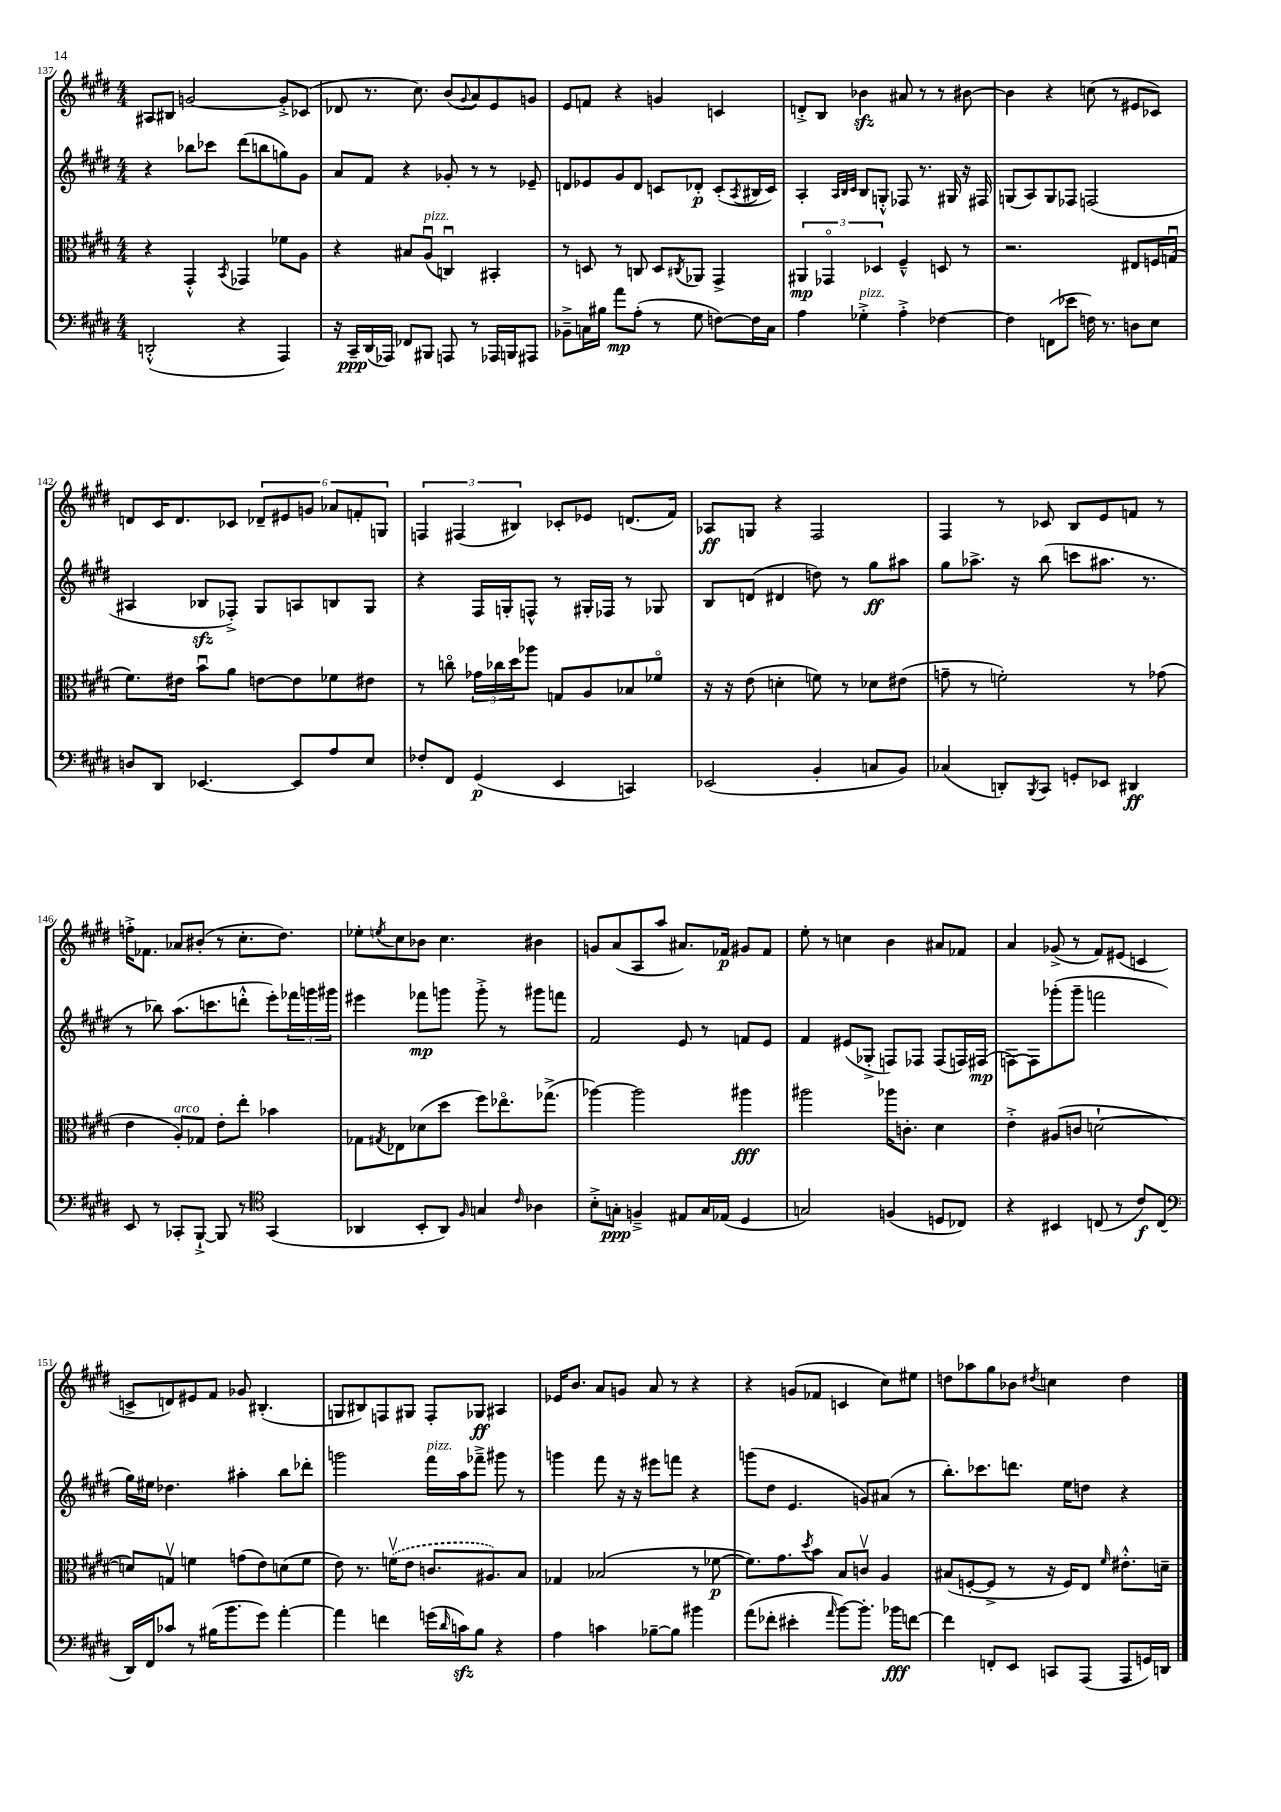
<<
\new StaffGroup <<
\new Staff = "s0" {
    \clef treble \key e \major \numericTimeSignature \time 4/4
    ais8 bis8 g'2~ g'8-.-> ces'8( |
    des'8 r8. cis''8.) b'8( \appoggiatura { gis'8 } a'8) e'8 g'8 |
    e'8 f'8 r4 g'4 c'4 |
    d'8-.-> b8 bes'4\sfz ais'8 r8 r8 bis'8~ |
    bis'4 r4 c''8( r8 eis'8 ces'8) |
    d'8 cis'16 d'8. ces'8 \tuplet 6/4 { des'8-- eis'8 g'8 aes'8 f'8-. g8 } |
    \tuplet 3/2 { f4 fis4( bis4) } ces'8-. ees'8 d'8.( fis'16) |
    aes8\ff g8 r4 fis2 |
    fis4 r8 ces'8 b8 e'8 f'8 r8 |
    f''16-.-> fes'8. aes'8 bis'8-.( r8 cis''8.-. dis''8.) |
    ees''8-. \acciaccatura { e''8 } cis''8 bes'8 cis''4. bis'4 |
    g'8 a'8( a8 a''8 ais'8.) fes'16\p gis'8 fes'8 |
    e''8-. r8 c''4 b'4 ais'8 fes'8 |
    a'4 ges'8->( r8 fis'8) eis'8( c'4 |
    c'8-> d'8) eis'8 fis'8 ges'8 bis4.-.( |
    g8 bis8) f8 gis8 f8-. ges8\ff ais4 |
    ees'16 b'8. a'8 g'8 a'8 r8 r4 |
    r4 g'8( fes'8 c'4 cis''8) eis''8 |
    d''8 aes''8 gis''8 bes'8 \acciaccatura { dis''8 } c''4 dis''4 \bar "|." |
}
\new Staff = "s1" {
    \clef treble \key e \major \numericTimeSignature \time 4/4
    r4 bes''8 ces'''8 dis'''8( b''8 g''8) gis'8 |
    a'8 fis'8 r4 ges'8-. r8 r8 ees'8-- |
    d'8 ees'8 gis'8 d'8 c'8 des'8-.\p c'8-.( \acciaccatura { a8 } bis16 c'16) |
    a4-. \grace { a32 b32 cis'32 } b8 g8-.-^ fes8 r8. gis16 r16 fis16 |
    g8( a8) g8 fes8 f2( |
    ais4 bes8\sfz fes8-.->) gis8 a8 b8 gis8 |
    r4 fis16 g16-. f8-^ r8 gis16-. fes16 r8 ges8 |
    b8 d'8( dis'4 d''8) r8 gis''8\ff ais''8 |
    gis''8 aes''8.-> r16 b''8( c'''8 ais''8. r8. |
    r8 bes''8) a''8.( c'''8. d'''8-.-^ e'''8-.) \tuplet 3/2 { fes'''16 g'''16 gis'''16 } |
    eis'''4 fes'''8\mp g'''8 g'''8-.-> r8 gis'''8 f'''8 |
    fis'2 e'8 r8 f'8 e'8 |
    fis'4 eis'8( ges8-.-> f8) fes8 fes8( f16) fis16\mp( |
    f8~) f8 ges'''8-.( ges'''8-- f'''2 |
    gis''16) eis''16 des''4. ais''4-. b''8 des'''8-. |
    g'''2 fis'''16^\markup { \italic "pizz." } a''16 fes'''8---> gis'''8 r8 |
    g'''4 fis'''8 r16 r16 eis'''8 f'''8 r4 |
    g'''8( dis''8 e'4. g'8) ais'8( r8 |
    b''8.-.) ces'''8. d'''8. e''16 d''8 r4 \bar "|." |
}
\new Staff = "s2" {
    \clef alto \key e \major \numericTimeSignature \time 4/4
    r4 gis,4-.-^ \acciaccatura { b,8 } ges,4 fes'8 a8 |
    r4 bis8 a8\downbow^\markup { \italic "pizz." }( c4\downbow) bis,4-. |
    r8 d8 r8 c8 d8 \acciaccatura { cis8 } aes,8 gis,4-> |
    \tuplet 3/2 { ais,4\mp ges,4\flageolet des4 } fis4---^ d8 r8 |
    r2. eis8 f16 g16\downbow( |
    fis'8.) eis'16 b'8\downbow a'8 e'8~ e'8 fes'8 eis'8 |
    r8 c''8\flageolet \tuplet 3/2 { ges'16 ces''16 dis''16 } aes''8 g8 a8 bes8 fes'8\flageolet |
    r16 r16 e'8( d'4-. f'8) r8 des'8 eis'8( |
    g'8-- r8 f'2-.) r8 ges'8( |
    e'4 a8-.^\markup { \italic "arco" }) ges8 e'8-. e''8-. bes'4 |
    ges8 \acciaccatura { gis8 } ees8 des'8( dis''8 fis''8) ees''8.\flageolet ges''8.->( |
    aes''4~) aes''2 ais''4\fff |
    ais''2 aes''16 c'8.-. dis'4 |
    e'4-.-> ais8( c'8 d'2~-! |
    d'8) g8\upbow f'4 g'8( e'8) d'8( f'8 |
    e'8) r8. \once \slurDashed f'16\upbow( e'8 c'8. ais8.) b8 |
    ges4 bes2( r8 fes'8~\p |
    fes'8.) gis'8. \acciaccatura { dis''8 } b'8 b8 c'8\upbow a4 |
    bis8( f8~-. f8-> r8 r16 f16) e8 \grace { fis'16 } eis'8.-.-^ d'16-- \bar "|." |
}
\new Staff = "s3" {
    \clef bass \key e \major \numericTimeSignature \time 4/4
    d,2-.-^( r4 a,,4) |
    r16 cis,16--\ppp dis,16( aes,,16) fes,8 bis,,8 a,,8 r8 aes,,16 b,,16 ais,,8 |
    bes,8---> c16 bis16 a'8\mp a8-.( r8 gis8 f8~) f16 c16 |
    a4 ges4-.->^\markup { \italic "pizz." } a4-.-> fes4~ |
    fes4 f,8( ees'8 f16) r8. d8 e8 |
    d8 dis,8 ees,4.~ ees,8 a8 e8 |
    fes8-. fis,8 gis,4\p( e,4 c,4) |
    ees,2( b,4-. c8 b,8) |
    ces4( d,8-.) \acciaccatura { b,,8 } cis,8 g,8-. ees,8 dis,4\ff |
    e,8 r8 ces,8-. b,,8~-!-> b,,8 r8 \clef tenor gis,4( |
    aes,4 b,8-. aes,8) \grace { fis16 } g4 \grace { cis'16 } aes4 |
    b8-.-> g8-.\ppp f4---> eis8 g16 ees16( dis4 |
    g2) f4( d8 ces8) |
    r4 bis,4 c8( r8 cis'8\f) c8( |
    \clef bass dis,16) fis,16 ces'8 r8 bis16( b'8. gis'8) a'4~-. |
    a'4 f'4 g'16( \grace { dis'16 } c'16\sfz) b8 r4 |
    a4 c'4 bes8~-- bes8 bis'4 |
    a'8( fes'8-. eis'4-. \grace { a'16 } b'8~) b'8.-. bes'16\fff f'8~ |
    f'4 f,8-. e,8 c,8 a,,8( a,,8 g,16) d,16 \bar "|." |
}
>>
>>
\layout { \context { \Score currentBarNumber = #137 } }
